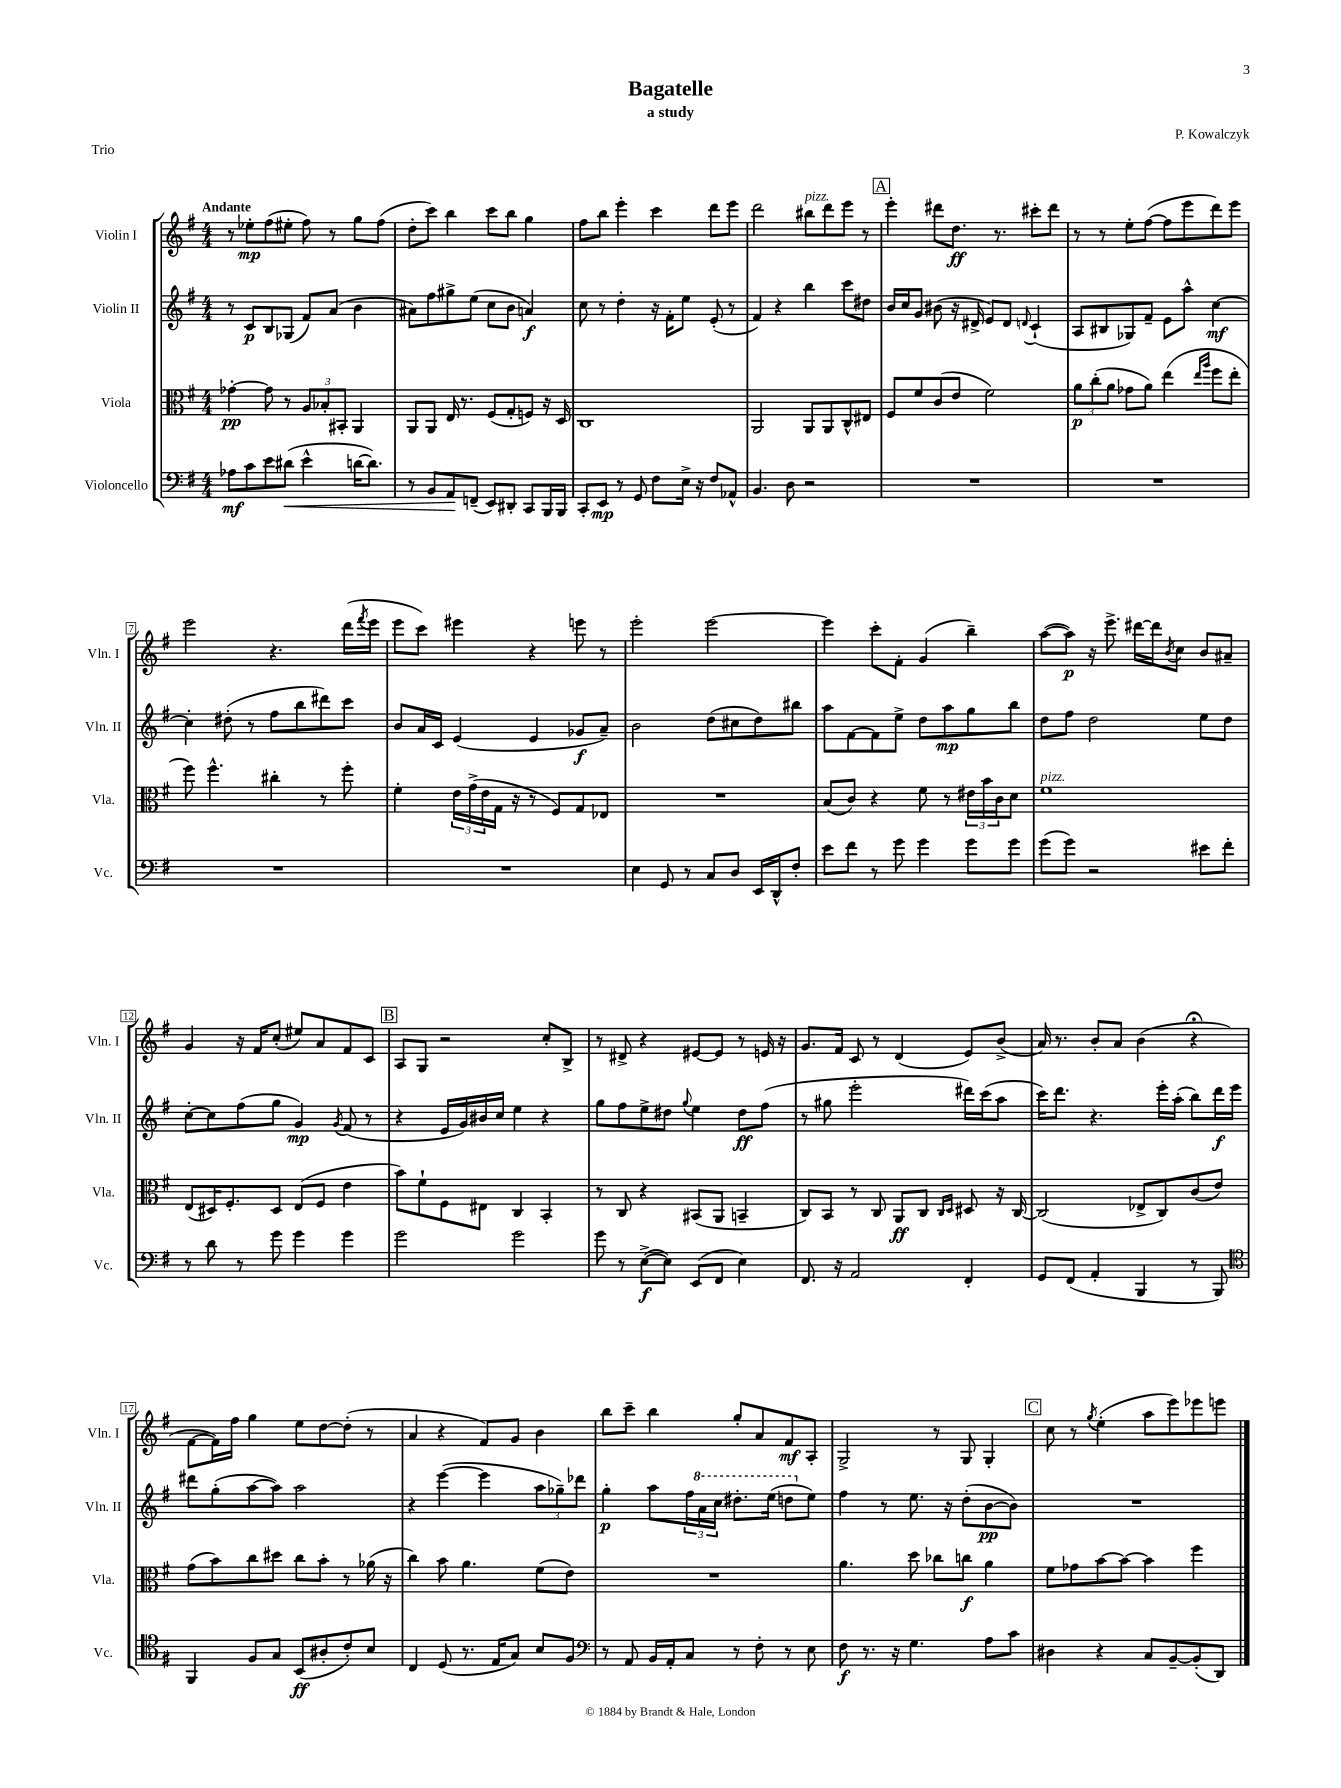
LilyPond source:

\header { title = "Bagatelle" composer = "P. Kowalczyk" subtitle = "a study" piece = "Trio" }
<<
\new StaffGroup <<
\new Staff = "s0" \with { instrumentName = "Violin I" shortInstrumentName = "Vln. I" } {
    \clef treble \key g \major \numericTimeSignature \time 4/4 \tempo "Andante"
    r8 ees''8-.\mp fis''8( eis''8-. fis''8) r8 g''8 fis''8( |
    d''8-. c'''8) b''4 c'''8 b''8 g''4 |
    fis''8 b''8 e'''4-. c'''4 d'''8 e'''8 |
    d'''2 bis''8^\markup { \italic "pizz." } d'''8 e'''8 r8 |
    \mark \markup { \box "A" } e'''4-. dis'''8 d''8.\ff r8. cis'''8-. dis'''8 |
    r8 r8 e''8-. fis''8~( fis''8 e'''8 d'''8) e'''8 |
    e'''2 r4. d'''16( \acciaccatura { fis'''8 } e'''16 |
    e'''8 c'''8) eis'''4 r4 e'''8 r8 |
    e'''2-. e'''2~ |
    e'''4 c'''8-. fis'8-. g'4( b''4--) |
    a''8~( a''8\p) r16 e'''8.-> dis'''16~ dis'''16 \acciaccatura { b'8 } c''8 b'8 ais'8-- |
    g'4 r16 fis'16 c''8-.( eis''8) a'8 fis'8 c'8 |
    \mark \markup { \box "B" } a8 g8 r2 c''8-. b8-> |
    r8 dis'8-> r4 eis'8~ eis'8 r8 e'16 r16 |
    g'8. fis'16 c'8 r8 d'4( e'8) b'8->( |
    a'16) r8. b'8-. a'8 b'4( r4\fermata |
    fis'8~ fis'16) fis''16 g''4 e''8 d''8~ d''8-.( r8 |
    a'4 r4 fis'8) g'8 b'4 |
    b''8 c'''8-- b''4 g''8-. a'8 fis'8\mf a8-. |
    g2-> r8 g8 g4-. |
    \mark \markup { \box "C" } c''8 r8 \acciaccatura { g''8 } e''4-.( a''8 e'''8) ees'''8 e'''8 \bar "|." |
}
\new Staff = "s1" \with { instrumentName = "Violin II" shortInstrumentName = "Vln. II" } {
    \clef treble \key g \major \numericTimeSignature \time 4/4
    r8 c'8\p b8 ges8( fis'8) a'8( b'4 |
    ais'8) fis''8 gis''8-> e''8( c''8 b'8 a'4\f) |
    c''8 r8 d''4-. r16 fis'16-. e''8 e'8-.( r8 |
    fis'4) r4 b''4 c'''8 dis''8 |
    \mark \markup { \box "A" } b'16 c''16 g'8 bis'8( r16 dis'16-> e'8) dis'8 \appoggiatura { d'8 } c'4-!( |
    a8 bis8 ges8) fis'8-- e'8 a''8-^ c''4~\mf |
    c''4-. dis''8-.( r8 fis''8 b''8 dis'''8) c'''8 |
    b'8 a'16 c'16 e'4( e'4 ges'8\f a'8--) |
    b'2 d''8( cis''8 d''8) bis''8 |
    a''8 fis'8~ fis'8 e''8-> d''8 a''8\mp g''8 b''8 |
    d''8 fis''8 d''2 e''8 d''8 |
    c''8~-. c''8 fis''8( g''8 g'4\mp) \acciaccatura { g'8 } fis'8( r8 |
    \mark \markup { \box "B" } r4 e'16 g'16) bis'16 c''16 e''4 r4 |
    g''8 fis''8 e''8-> dis''8 \appoggiatura { g''8 } e''4 dis''8\ff fis''8( |
    r8 gis''8 e'''2-. dis'''16) c'''16( a''8 |
    c'''16) d'''8. r4. e'''16-. a''16-.( b''8) d'''16\f e'''16 |
    dis'''8 g''8-.( a''8~ a''8) a''2 |
    r4 e'''4~( e'''4 \tuplet 3/2 { a''8 ges''8--) des'''8 } |
    g''4-.\p a''8 \tuplet 3/2 { fis''16 \ottava #1 a''16 c'''16 } dis'''8.-. e'''16( d'''8 \ottava #0 e''8) |
    fis''4 r8 e''8. r16 d''8-.( b'8~\pp b'8) |
    \mark \markup { \box "C" } R1 \bar "|." |
}
\new Staff = "s2" \with { instrumentName = "Viola" shortInstrumentName = "Vla." } {
    \clef alto \key g \major \numericTimeSignature \time 4/4
    ges'4~-.\pp ges'8 r8 \tuplet 3/2 { a8 bes8-. bis,8-. } a,4 |
    a,8 a,8 e16 r8. fis8( g8-. f8) r16 d16 |
    c1 |
    a,2 a,8 a,8 c8-^ eis8 |
    \mark \markup { \box "A" } fis8 fis'8 c'8( e'8 fis'2) |
    \tuplet 3/2 { a'8\p c''8-.( a'8 } ges'8 a'8) e''4( \grace { e''16 a''16 } fis''8 e''8-. |
    fis''8) fis''4.-^ cis''4-. r8 fis''8-. |
    fis'4-. \tuplet 3/2 { e'16 g'16->( e'16 } g16 r16 r8 fis8) g8 ees8 |
    R1 |
    b8( c'8) r4 fis'8 r8 \tuplet 3/2 { eis'16 b'16 c'16 } d'8 |
    fis'1^\markup { \italic "pizz." } |
    e8( dis16) fis8.-. dis8 e8( fis8 e'4 |
    \mark \markup { \box "B" } b'8) fis'8-! fis8 eis8 c4 b,4-. |
    r8 c8 r4 bis,8( a,8 b,4-- |
    c8) b,8 r8 c8 a,8\ff c8 \grace { c16 d16 } dis8 r16 c16~ |
    c2( ees8-> c8) c'8( e'8) |
    g'8( b'8) c''8 dis''8 c''8 b'8-. r8 aes'16( r16 |
    c''4) b'8 a'4. fis'8( e'8) |
    R1 |
    a'4. d''8 ces''8 c''8\f a'4 |
    \mark \markup { \box "C" } fis'8 ges'8 b'8~ b'8~ b'4 fis''4 \bar "|." |
}
\new Staff = "s3" \with { instrumentName = "Violoncello" shortInstrumentName = "Vc." } {
    \clef bass \key g \major \numericTimeSignature \time 4/4
    aes8\mf c'8 e'8 dis'8\<( e'4-^ d'16~ d'8.) |
    r8 b,8 a,8\! f,8--( e,8) dis,8-. c,8 b,,16 b,,16 |
    c,8-. e,8\mp r8 g,8 fis8 e16-> r16 fis8 aes,8-^ |
    b,4. d8 r2 |
    \mark \markup { \box "A" } R1 |
    R1 |
    R1 |
    R1 |
    e4 g,8 r8 c8 d8 e,16 d,16-^ fis8-. |
    e'8 fis'8 r8 g'8 g'4 g'8 g'8 |
    g'8( g'8) r2 eis'8 fis'8-. |
    r8 d'8 r8 g'8 g'4 g'4 |
    \mark \markup { \box "B" } g'2 g'2 |
    g'8 r8 e8~->\f( e8) e,8( fis,8 e4) |
    fis,8. r16 a,2 fis,4-. |
    g,8 fis,8( a,4-. b,,4 r8 b,,8) |
    \clef tenor fis,4 fis8 g8 b,8\ff( ais8-. c'8-.) b8 |
    c4 d8( r8. e16 g8) b8 fis8 |
    \clef bass r8 a,8 b,16 a,16-. c8 r8 fis8-. r8 e8 |
    fis8\f r8. r16 g4. a8 c'8 |
    \mark \markup { \box "C" } dis4 r4 c8 b,8~-- b,8-.( d,8) \bar "|." |
}
>>
>>
\layout { \context { \Score \override BarNumber.stencil = #(make-stencil-boxer 0.1 0.3 ly:text-interface::print) } }
